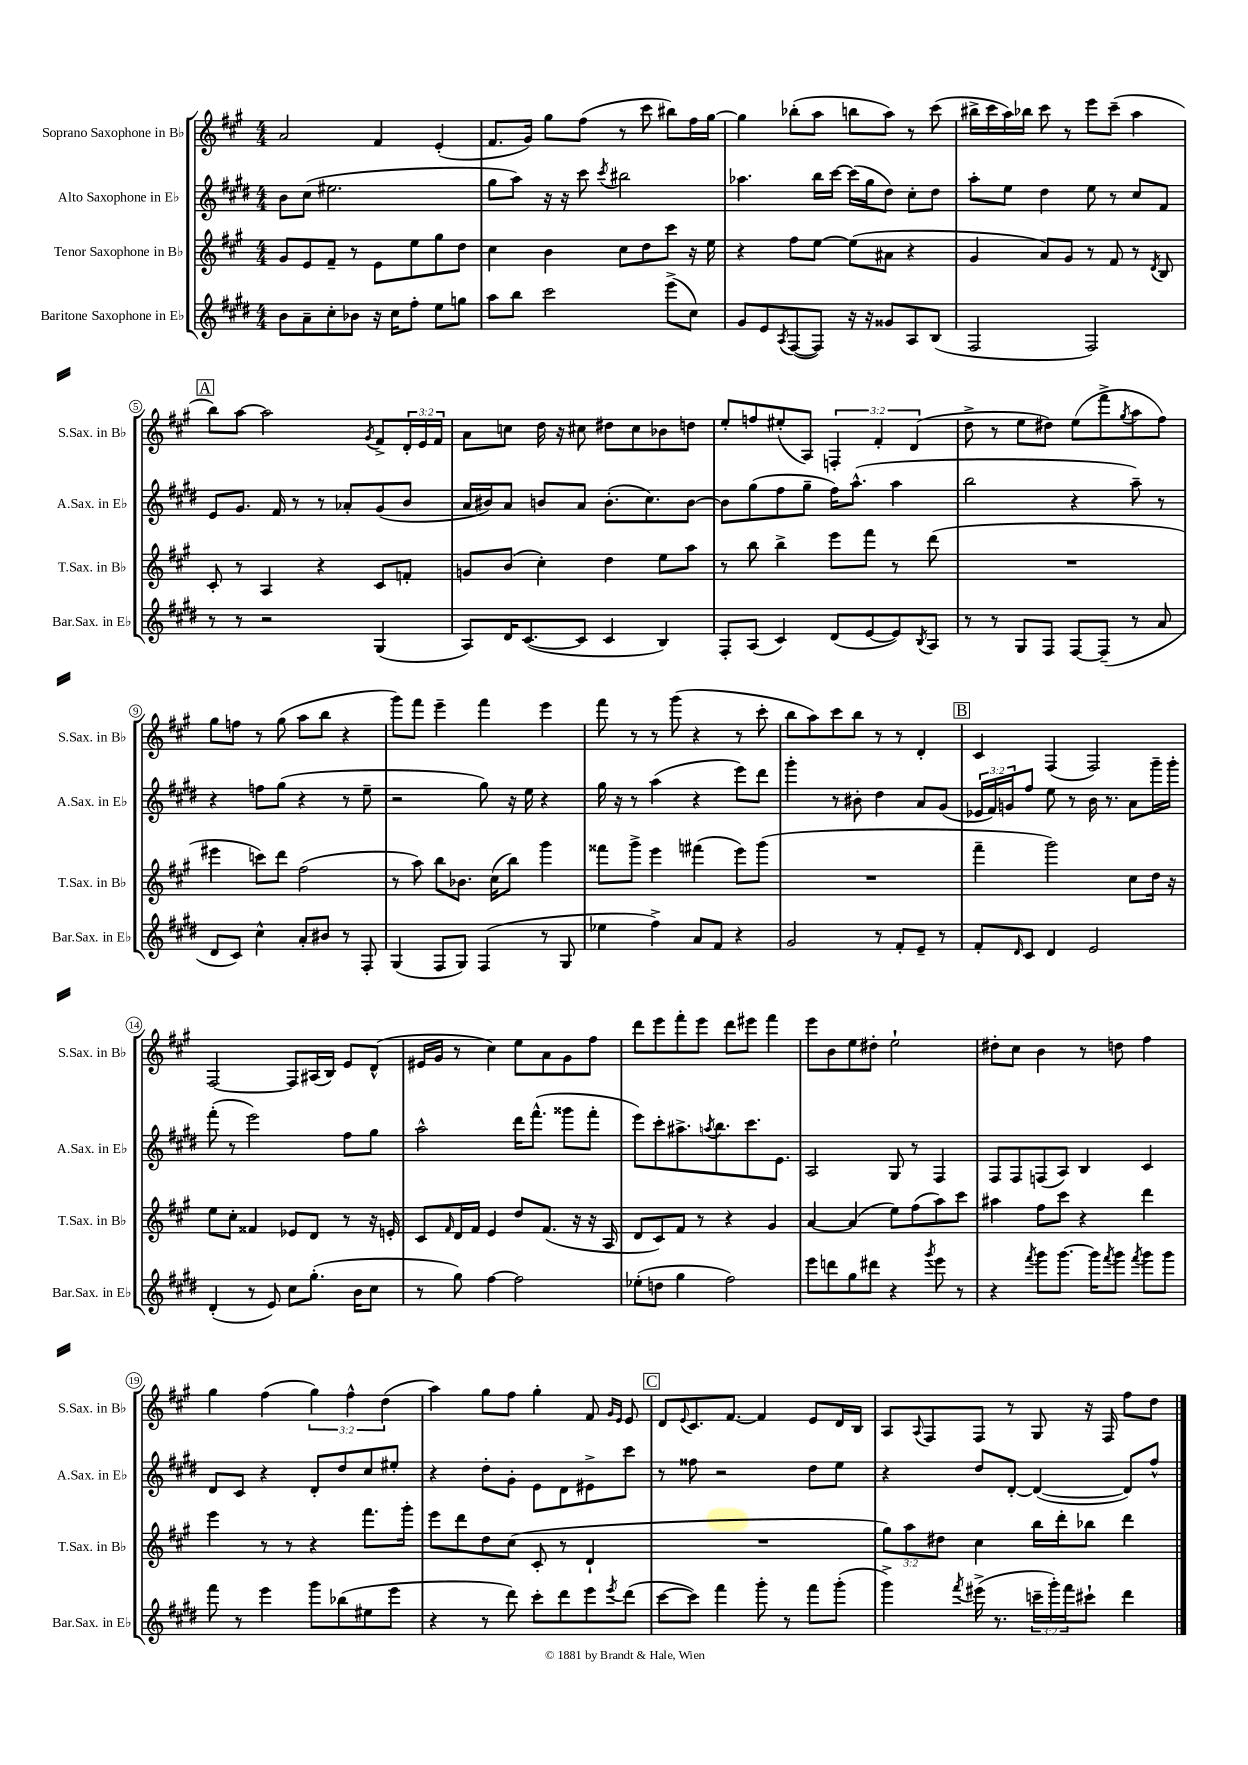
<<
\new StaffGroup <<
\new Staff = "s0" \with { instrumentName = "Soprano Saxophone in Bb" shortInstrumentName = "S.Sax. in Bb" } {
    \clef treble \key a \major \numericTimeSignature \time 4/4 \override Staff.TupletNumber.text = #tuplet-number::calc-fraction-text
    a'2 fis'4 e'4-.( |
    fis'8. gis'16) gis''8 fis''8( r8 cis'''8 bis''8) fis''16 gis''16~ |
    gis''4 bes''8-.( a''8 b''8 a''8) r8 cis'''8( |
    bis''16-> cis'''16 a''16) bes''16 cis'''8 r8 e'''8 cis'''8--( a''4 |
    \mark \markup { \box "A" } b''8) a''8~ a''2 \acciaccatura { gis'8 } fis'8-> \tuplet 3/2 { d'16-. e'16 fis'16 } |
    a'8 c''8 d''16 r16 cis''8 dis''8 cis''8 bes'8 d''8 |
    e''8-. f''8 eis''8-.( a8) \tuplet 3/2 { f4-. fis'4-. d'4( } |
    d''8-> r8 e''8 dis''8) e''8( fis'''8-> \acciaccatura { gis''8 } a''8 fis''8) |
    gis''8 f''8 r8 gis''8( a''8 b''8 r4 |
    gis'''8) fis'''8 e'''4-- fis'''4 e'''4 |
    fis'''8 r8 r8 gis'''8( r4 r8 cis'''8-. |
    b''8 a''8) cis'''8 b''8 r8 r8 d'4-. |
    \mark \markup { \box "B" } cis'4 fis4( fis2) |
    fis2~ fis8 ais16( b16) e'8 d'8-^( |
    eis'16 gis'16 r8 cis''4) e''8 a'8 gis'8 fis''8 |
    d'''8 e'''8 fis'''8-. e'''8 d'''8 eis'''8 fis'''4 |
    e'''8 b'8 e''8 dis''8-. e''2-! |
    dis''8-. cis''8 b'4 r8 d''8 fis''4 |
    gis''4 fis''4( \tuplet 3/2 { gis''4) fis''4-^ d''4( } |
    a''4) gis''8 fis''8 gis''4-. fis'8 \grace { gis'16 e'16 } e'8 |
    \mark \markup { \box "C" } d'8 \appoggiatura { e'8 } cis'8. fis'8.~ fis'4 e'8 d'16 b16 |
    a8 \appoggiatura { a8 } fis8 fis8 r8 gis8 r16 fis16 fis''8 d''8 \bar "|." |
}
\new Staff = "s1" \with { instrumentName = "Alto Saxophone in Eb" shortInstrumentName = "A.Sax. in Eb" } {
    \clef treble \key e \major \numericTimeSignature \time 4/4 \override Staff.TupletNumber.text = #tuplet-number::calc-fraction-text
    b'8 cis''8( eis''2. |
    gis''8 a''8) r16 r16 cis'''8 \acciaccatura { cis'''8 } bis''2 |
    aes''4. b''16 cis'''16~ cis'''16( gis''16 dis''8) cis''8-. dis''8 |
    a''8-. e''8 dis''4 e''8 r8 cis''8 fis'8 |
    \mark \markup { \box "A" } e'8 gis'8. fis'16 r8 r8 aes'8-. gis'8( b'8 |
    a'16 bis'16) a'8 b'8 a'8 b'8.-.( cis''8.) b'8~ |
    b'8 gis''8( fis''8 gis''8-- fis''16) a''8.-^( a''4 |
    b''2 r4 a''8--) r8 |
    r4 f''8 gis''8( r4 r8 e''8-- |
    r2 gis''8) r16 e''16 r4 |
    gis''16 r16 r8 a''4( r4 e'''8) dis'''8 |
    gis'''4-. r8 bis'8-. dis''4 a'8 gis'8( |
    \mark \markup { \box "B" } \tuplet 3/2 { ees'16 fis'16) g'16 } fis''8 e''8 r8 b'16 r8. a'8 gis'''16-- gis'''16-. |
    fis'''8-.( r8 e'''2) fis''8 gis''8 |
    a''2-^ dis'''16 fis'''8.-^( gisis'''8 fis'''8-. |
    e'''8) cis'''8-. ais''8.-> \acciaccatura { a''8 } b''8. cis'''8. e'8. |
    a2 gis8 r8 fis4 |
    fis8 fis8 f8( a8) b4 cis'4 |
    dis'8 cis'8 r4 dis'8-. dis''8 cis''8 eis''8-. |
    r4 dis''8-. gis'8-. e'8 dis'8 eis'8-> cis'''8 |
    \mark \markup { \box "C" } r8 fisis''8 r2 dis''8 e''8 |
    r4 dis''8 dis'8~-. dis'4~( dis'8) fis''8-^ \bar "|." |
}
\new Staff = "s2" \with { instrumentName = "Tenor Saxophone in Bb" shortInstrumentName = "T.Sax. in Bb" } {
    \clef treble \key a \major \numericTimeSignature \time 4/4 \override Staff.TupletNumber.text = #tuplet-number::calc-fraction-text
    gis'8 e'8 fis'8-- r8 e'8 e''8 gis''8 d''8 |
    cis''4 b'4 cis''8 d''8 cis'''8 r16 e''16 |
    r4 fis''8 e''8~ e''8( ais'8 r4 |
    gis'4 a'8) gis'8 r8 fis'8 r8 \acciaccatura { d'8 } b8 |
    \mark \markup { \box "A" } cis'8-. r8 a4 r4 cis'8 f'8-. |
    g'8 b'8( cis''4-.) d''4 e''8 a''8 |
    r8 b''8 b''4-> e'''8 fis'''8 r8 d'''8( |
    R1 |
    eis'''4 c'''8) d'''8 fis''2( |
    r8 a''8) b''8 bes'8. cis''16( b''8) gis'''4 |
    fisis'''8 gis'''8-> e'''4 fis'''4( e'''8) gis'''8( |
    R1 |
    \mark \markup { \box "B" } fis'''4-- gis'''2) cis''8 d''16 r16 |
    e''8 cis''8-. fisis'4 ees'8 d'8 r8 r16 e'16-. |
    cis'8 \grace { fis'16 } d'16 fis'16 e'4 d''8 fis'8.( r16 r16 a16 |
    d'8 cis'8) fis'8 r8 r4 gis'4 |
    a'4~ a'4( e''8) fis''8( a''8) cis'''8 |
    ais''4 fis''8 cis'''8 r4 d'''4 |
    e'''4 r8 r8 r4 fis'''8. gis'''16-. |
    e'''8 d'''8 d''8 cis''8( cis'8-. r8 d'4-! |
    \mark \markup { \box "C" } R1 |
    \tuplet 3/2 { gis''8) a''8 dis''8 } cis''4 b''16 d'''16-. bes''8 d'''4 \bar "|." |
}
\new Staff = "s3" \with { instrumentName = "Baritone Saxophone in Eb" shortInstrumentName = "Bar.Sax. in Eb" } {
    \clef treble \key e \major \numericTimeSignature \time 4/4 \override Staff.TupletNumber.text = #tuplet-number::calc-fraction-text
    b'8 a'8-- cis''8-. bes'8 r16 cis''16 fis''8-. e''8 g''8 |
    a''8 b''8 cis'''2 e'''8->( cis''8) |
    gis'8 e'8 \acciaccatura { a8 } fis8~( fis8) r16 r16 gisis'8 a8 b8( |
    fis2 fis2) |
    \mark \markup { \box "A" } r8 r8 r2 gis4( |
    a8) dis'16 cis'8.~( cis'8 cis'4 b4) |
    fis8-. a8( cis'4) dis'8( e'8~ e'8) \acciaccatura { b8 } a8 |
    r8 r8 gis8 fis8 fis8~ fis8--( r8 a'8 |
    dis'8 cis'8) cis''4-^ a'8-. bis'8 r8 fis8-. |
    gis4( fis8 gis8) fis4( r8 gis8 |
    ees''4 fis''4->) a'8 fis'8 r4 |
    gis'2 r8 fis'8-. e'8-- r8 |
    \mark \markup { \box "B" } fis'8-. \grace { dis'16 } cis'8 dis'4 e'2 |
    dis'4-.( r8 e'8) cis''8 gis''8.-.( b'16 cis''8 |
    r8 gis''8) fis''4~ fis''2 |
    ees''8-.( d''8 gis''4 fis''2) |
    e'''8 d'''8 gis''8 dis'''8 r4 \acciaccatura { gis'''8 } e'''8 r8 |
    r4 \acciaccatura { fis'''8 } gis'''8 gis'''8.~ gis'''16 \acciaccatura { fis'''8 } gis'''8 \acciaccatura { fis'''8 } gis'''8 gis'''8 |
    fis'''8 r8 e'''4 gis'''8 bes''8( eis''8 e'''8 |
    r4 r8 dis'''8) cis'''8-. dis'''8 e'''8 \acciaccatura { e'''8 } dis'''8( |
    \mark \markup { \box "C" } cis'''8~ cis'''8) fis'''4 gis'''8-. r8 fis'''8 gis'''8-.( |
    gis'''4->) \acciaccatura { fis'''8 } eis'''16->( r8. \tuplet 3/2 { c'''16-- gis'''16-.) fis'''16 } cis'''8-! dis'''4 \bar "|." |
}
>>
>>
\layout { \context { \Score \override BarNumber.stencil = #(make-stencil-circler 0.1 0.3 ly:text-interface::print) } }
